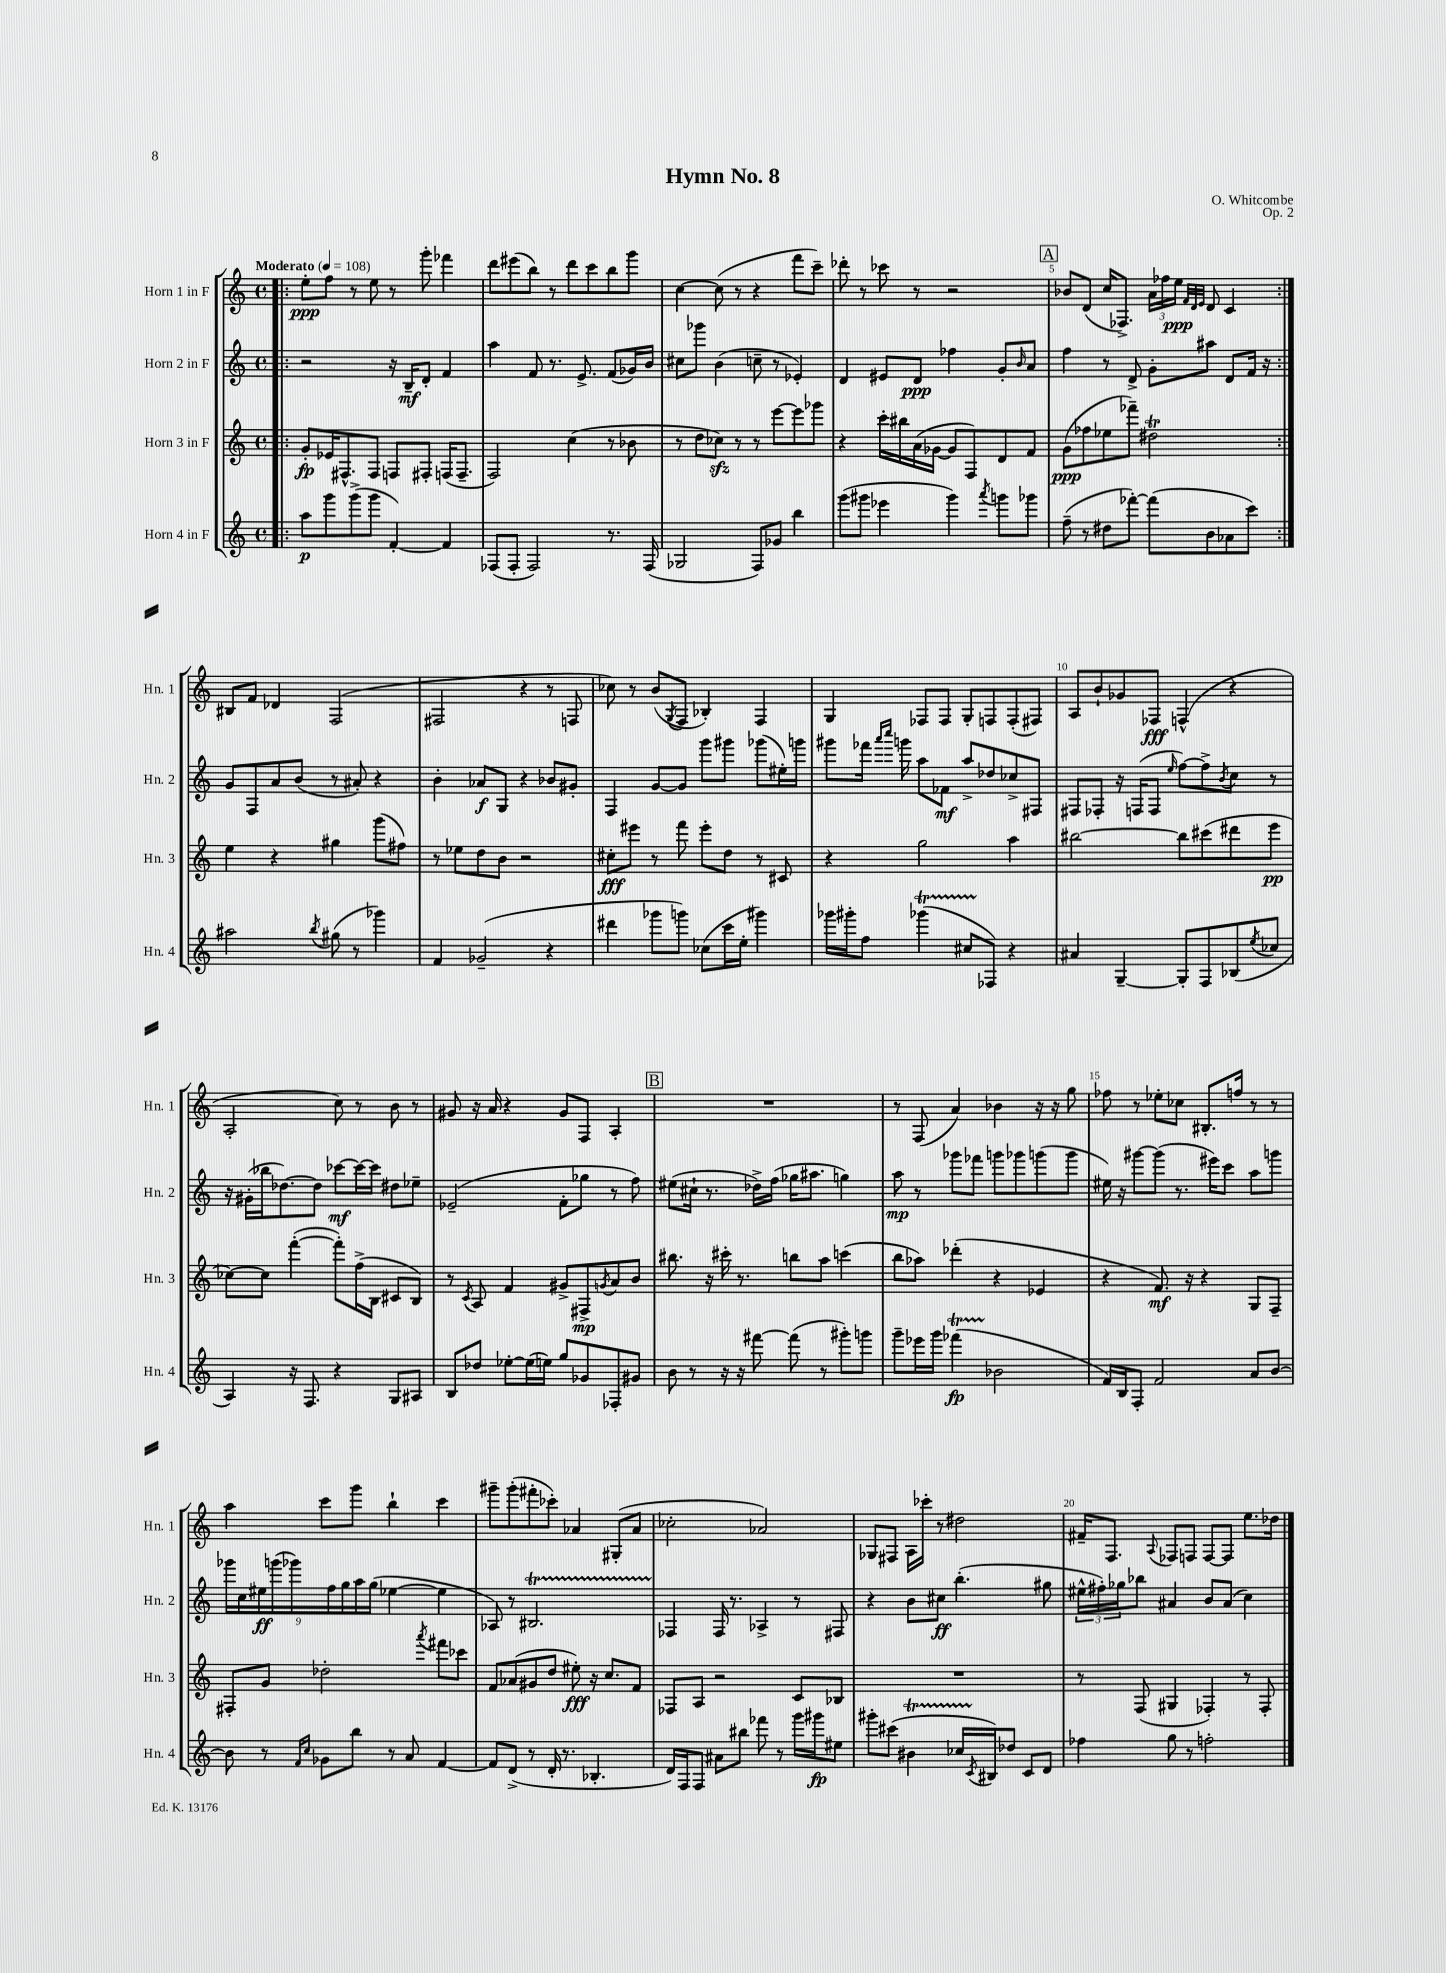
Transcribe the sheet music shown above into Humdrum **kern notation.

**kern	**kern	**kern	**kern
*staff4	*staff3	*staff2	*staff1
*clefG2	*clefG2	*clefG2	*clefG2
*k[]	*k[]	*k[]	*k[]
*M4/4	*M4/4	*M4/4	*M4/4
*met(c)	*met(c)	*met(c)	*met(c)
*MM108	*MM108	*MM108	*MM108
=!|:	=!|:	=!|:	=!|:
8aa	8g'	2r	8ee'
8ggg	16e-	.	8ff
.	8.F#^^	.	.
(8ggg^	.	.	8r
8ggg	8F#	.	8ee
[4f')	8F	16r	8r
.	.	16B~	.
.	8F#'	8d'	8ggg'
4f]	(16F	4f	4fff-
.	8.F~	.	.
=	=	=	=
(8F-	2F)	4aa	8ddd
8F-'	.	.	(8eee#
2F-)	.	8f	8bb)
.	.	8.r	8r
.	(4cc	.	8ddd
.	.	8.e^	.
.	.	.	8ccc
8.r	8r	(8f	8bb
.	8b-	16g-)	8ggg
(16F-	.	16b	.
=	=	=	=
2G-	8r	8cc#	[4cc
.	8dd	8ggg-	.
.	8cc-)	(4b	(8cc]
.	8r	.	8r
8F)	8r	8cc~	4r
8g-	[8eee	8r	.
4bb	8eee]	4e-')	8fff
.	8ggg-	.	8ccc~)
=	=	=	=
(8ggg	4r	4d	8ddd-'
8ggg#	.	.	8r
4eee-	16ccc'	8e#	8ccc-
.	16bb#	.	.
.	(16a	8d	8r
.	[16g-	.	.
4ggg#)	8g-]	4ff-	2r
.	8F)	.	.
8qaaa	.	.	.
8ggg	8d	8g'	.
.	.	16qqb	.
8ggg-	8f	8a	.
=	=	=	=
(8ff~	(8g	4ff	8b-
8r	8ff-	.	(8d
8dd#	8ee-	8r	16cc
.	.	.	8.F-^)
[8fff-')	8fff-~)	8d^	.
(8fff-]	2dd#	8g'	24a
.	.	.	24ff-
.	.	.	24ee
.	.	.	32qqf
.	.	.	32qqd
.	.	.	32qqe
8b	.	8aa#	8d
8a-	.	8d	4c
8ccc)	.	16f	.
.	.	16r	.
=:|!	=:|!	=:|!	=:|!
2aa#	4ee	8g	8B#
.	.	8F	8f
.	4r	8a	4d-
.	.	(8b	.
8qbb	.	.	.
(8gg#	4gg#	8r	(2F
8r	.	8a#')	.
4ggg-)	(8ggg	4r	.
.	8ff#)	.	.
=	=	=	=
4f	8r	4b'	2F#
.	8ee-	.	.
(2g-~	8dd	8a-	.
.	8b	8G	.
.	2r	4r	4r
4r	.	8b-	8r
.	.	8g#'	8F
=	=	=	=
4ddd#	8cc#'	4F	8cc-)
.	8eee#	.	8r
8ggg-	8r	[8g	(8b
.	.	.	8qG
8ggg)	8fff	8g]	8F
(8cc-	8eee#'	8ggg	4B-')
16ccc	8dd	8ggg#	.
16ee'	.	.	.
4ggg#)	8r	(8ggg-	4F
.	8c#	16ee#')	.
.	.	16ggg	.
=	=	=	=
16ggg-	4r	8ggg#	4G
16ggg#'	.	.	.
8ff	.	16fff-	.
.	.	16qqaaa	.
.	.	16qqcccc	.
.	.	16ggg	.
(4ggg-	2gg	8aa	8F-
.	.	8f-	8F-
8cc#	.	8aa^	8G'
8F-)	.	8dd-	8F
4r	4aa	8cc-^	(8F'
.	.	8F#	8F#)
=	=	=	=
4a#	[2bb#	8F#	8A
.	.	8F-'	8b`
[4G~	.	16r	8g-
.	.	(16F	.
.	.	8F	8F-
.	.	16qqee	.
8G']	8bb#]	[8ff)	(4F^^
8F	(8ccc#	8ff^]	.
.	.	8qb	.
(8B-	8ddd#	8cc	4r
8qee	.	.	.
8cc-	8eee	8r	.
=	=	=	=
4A)	[8cc-)	16r	2A'
.	.	(16g#'	.
.	8cc-]	16bb-	.
.	.	[8.dd-)	.
16r	([4fff'	.	.
8.F	.	.	.
.	.	8dd-]	.
4r	8fff'])	[8ccc-	8cc)
.	(16ff^	16ccc-_	8r
.	16B	16ccc-]	.
8G	8c#	8dd#	8b
8A#	8B)	8ee-~	8r
=	=	=	=
8B	8r	(2e-~	8g#
.	8qc	.	.
8dd-	8A	.	16r
.	.	.	16a
[8ee-'	4f	.	4r
(16ee-]	.	.	.
16ee)	.	.	.
8gg	8g#^	8f'	8g#
8g-	8F#^	8gg-	8F
.	8qg	.	.
8F-'	8a	8r	4A'
8g#	8b	8ff)	.
=	=	=	=
8b	8.bb#	(8ee#	1r
8r	.	16cc#`	.
.	16r	8.r	.
16r	16ccc#'	.	.
16r	8.r	.	.
[8fff#	.	16dd-^)	.
.	.	(16ff	.
(8fff#]	8bb	16gg-	.
.	.	8.aa#	.
8r	8aa	.	.
8ggg#')	(4ccc	4gg)	.
8ggg	.	.	.
=	=	=	=
8ggg~	8bb	8aa	8r
16eee-	8aa-)	8r	(8F
16ggg	.	.	.
(4fff-	(4ddd-'	8ggg-	4a)
.	.	8fff-	.
2b-	4r	8ggg	4b-
.	.	8ggg-	.
.	4e-	(8ggg	16r
.	.	.	16r
.	.	8ggg	8gg
=	=	=	=
16f)	4r	16ee#)	8ff-
16B	.	16r	.
8F'	.	[8ggg#	8r
2f	8.f)	(8ggg#]	8ee-'
.	.	8.r	8cc-
.	16r	.	.
.	4r	.	8.B#'
.	.	16eee#)	.
.	.	8ccc	.
.	.	.	16ff
8a	8G	8aa	8r
[8b	8F~	8ggg	8r
=	=	=	=
8b]	8F#'	18ggg-	4aa
.	.	18cc	.
.	.	18ee#	.
8r	8g	.	.
.	.	(18ggg	.
.	.	18ggg-)	.
16qqf	.	.	.
16qqcc	.	.	.
8g-	2dd-'	.	8ccc
.	.	18ff	.
.	.	18gg	.
8bb	.	.	8ggg
.	.	18aa	.
.	.	(18gg	.
8r	.	[4ee-	4bb`
8a	.	.	.
.	8qaaa	.	.
[4f	8fff#	4ee-]	4ccc
.	8ccc-	.	.
=	=	=	=
8f]	8f	8A-)	8ggg#~
(8d^	(8a-	8r	(8ggg#'
8r	8g#	2.B#	8fff#'
16d'	8dd	.	8ccc-')
8.r	.	.	.
.	8ee#')	.	4a-
4.B-'	16r	.	.
.	8.cc	.	.
.	.	.	(8G#'
.	8f	.	8a-
=	=	=	=
16d)	8F-	4F-	2cc-'
16F	.	.	.
8F	8A	.	.
8a#	2r	16F-	.
.	.	8.r	.
8bb#	.	.	.
8fff-	.	4A-^	2a-)
8r	.	.	.
16ggg	8c	8r	.
16ggg#	.	.	.
8ee#	8B-	8F#	.
=	=	=	=
8ggg#'	1r	4r	8G-
(8ccc#	.	.	8F#
4b#	.	8b	16A
.	.	.	16ccc-'
.	.	8cc#	8r
16cc-	.	(4.bb'	2dd#
8qc	.	.	.
16B#)	.	.	.
8dd-	.	.	.
8c	.	.	.
8d	.	8gg#	.
=	=	=	=
4ff-	8r	24ee#^^	16f#~
.	.	24ff#')	.
.	.	.	8.F
.	.	24gg-	.
.	(8F	8bb-	.
.	.	.	8qqA
8gg	4G#	4a#	8F-
8r	.	.	8F
2ff'	4F-')	8b	[8F
.	.	(8a#	8F]
.	8r	4cc)	8.ee
.	8F-'	.	.
.	.	.	16dd-
==	==	==	==
*-	*-	*-	*-
